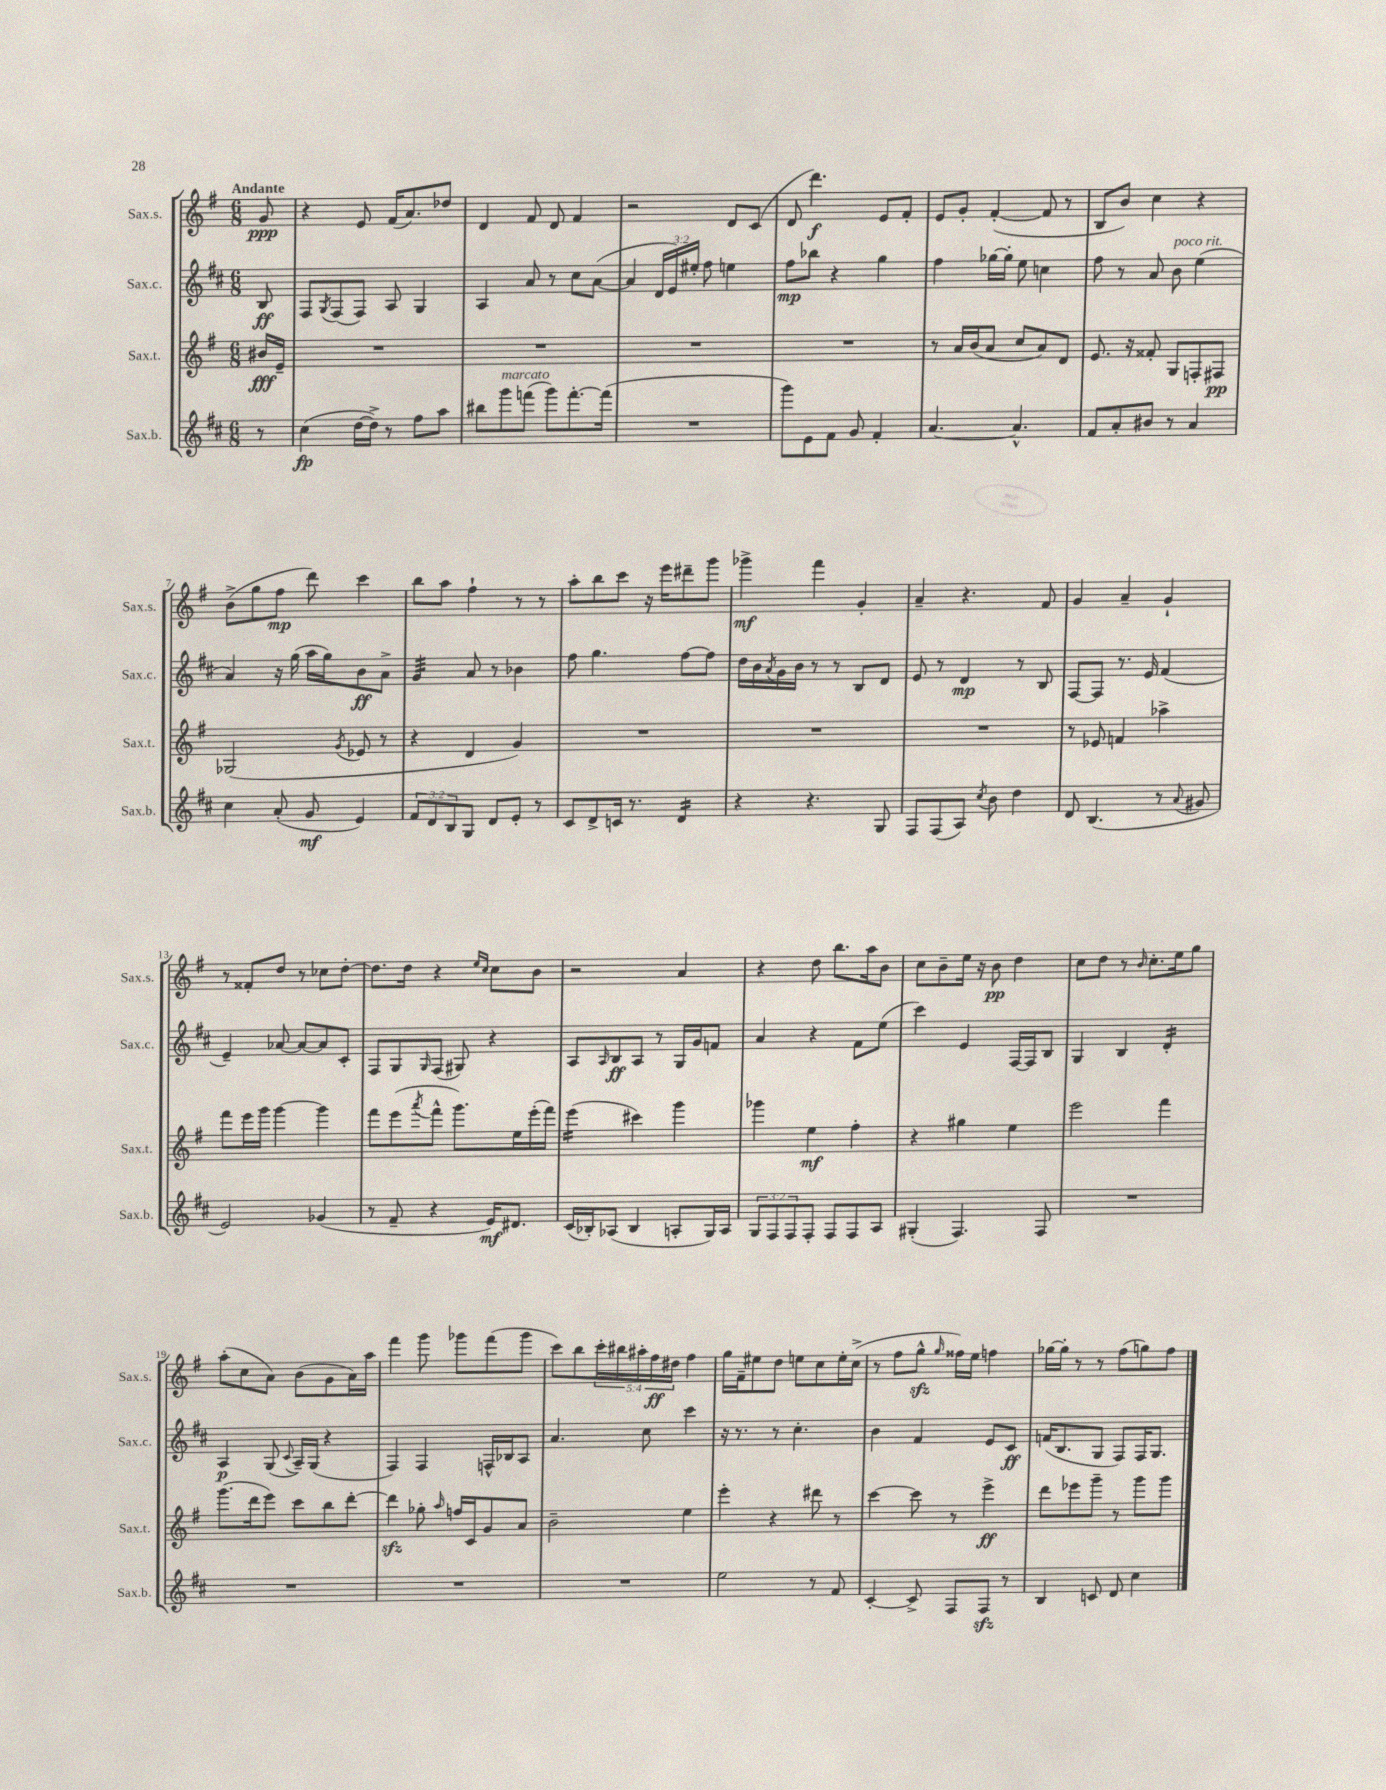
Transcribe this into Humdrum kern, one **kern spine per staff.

**kern	**kern	**kern	**kern
*staff4	*staff3	*staff2	*staff1
*clefG2	*clefG2	*clefG2	*clefG2
*k[f#c#]	*k[f#]	*k[f#c#]	*k[f#]
*M6/8	*M6/8	*M6/8	*M6/8
8r	16b#/LL	8B/	8g/
.	16e~/JJ	.	.
=	=	=	=
(4cc#\	2.r	8F#/L	4r
.	.	8qG/	.
.	.	(8F#/	.
[16dd\LL	.	8F#/J)	8e/
16dd^\]JJ)	.	.	.
8r	.	8A/	(16f#/LK
.	.	.	8.a/)
8ff#\L	.	4G/	.
8aa\J	.	.	8dd-/J
=	=	=	=
8bb#\L	2.r	4A/	4d/
8ggg\	.	.	.
(8fff\J	.	8a/	8f#/
8ggg\L)	.	8r	8d/
[8.fff'\	.	8cc#\L	4f#/
.	.	([8a\J	.
(16fff\]Jk	.	.	.
=	=	=	=
2.r	2.r	4a/]	2r
.	.	24d/LL	.
.	.	24e/)	.
.	.	24ee#'/JJ	.
.	.	8ff#\	.
.	.	4ee\	8d/L
.	.	.	(8c/J
=	=	=	=
8ggg\L)	2.r	8ff#\L	8d/
8e\	.	8bb-\J	4.ddd\)
8f#\J	.	4r	.
8g/	.	.	.
4f#'/	.	4gg\	8e/L
.	.	.	8f#'/J
=	=	=	=
[4.a/	8r	4ff#\	8e/L
.	16a/LL	.	8g'/J
.	(16b/J	.	.
.	8a/J	[16gg-\LL	([4f#'/
.	.	16gg-'\]JJ	.
4.a^^/]	8cc/L	8ee\	.
.	8a/)	4cc\	8f#/]
.	8d/J	.	8r
=	=	=	=
8f#/L	8.e/	8ff#\	8B/L
8a'/	.	8r	8b/J)
.	16r	.	.
8b#/J	8f##'/	8a/	4cc\
8r	8G/L	8b\	.
4a/	8F'/	(4ee\	4r
.	8F#/J	.	.
=	=	=	=
4cc#\	(2G-/	4a/)	(8b^\L
.	.	.	8gg\
(8a'/	.	16r	8ff#\J
.	.	(16gg\	.
8g/	.	16aa\LL	8ddd\)
.	.	16gg\J)	.
.	8qg/	.	.
4e/)	8e-/	8b\	4ccc\
.	8r	8a^\J	.
=	=	=	=
12f#/L	4r	4g/	8bb\L
12d/	.	.	.
.	.	.	8aa\J
12B/	.	.	.
8G/J	4d/	8a/	4ff#`\
8d/L	.	8r	.
8e'/J	4g/)	4b-\	8r
8r	.	.	8r
=	=	=	=
8c#/L	2.r	8ff#\	8aa'\L
8d^/	.	4.gg\	8bb\
16c/Jk	.	.	8ccc\J
8.r	.	.	.
.	.	.	16r
.	.	.	16eee\LK
4d/	.	[8ff#\L	8ddd#~\
.	.	8ff#\]J	8ggg\J
=	=	=	=
4r	2.r	16dd\LL	4ggg-^\
.	.	16b\	.
.	.	8qa/	.
.	.	16g\	.
.	.	16b\JJ	.
4.r	.	8r	4fff#\
.	.	8r	.
.	.	8B/L	4g'/
8G/	.	8d/J	.
=	=	=	=
8F#/L	2.r	8e/	4a~/
(8F#/	.	8r	.
8A/J)	.	4d/	4.r
8qcc#/	.	.	.
8b\	.	.	.
4dd\	.	8r	.
.	.	8B/	8f#/
=	=	=	=
8d/	8r	[8F#/L	4g/
(4.B/	8e-/	8F#/]J	.
.	4f/	8.r	4a~/
.	.	16e/	.
8r	4aa-^\	(4f#/	4g`/
8qqa/	.	.	.
8g#/	.	.	.
=	=	=	=
2e/)	8fff#\L	4e~/)	8r
.	16eee\L	.	8f##'/L
.	16ggg\JJ	.	.
.	[4ggg\	[8a-/	8dd/J
.	.	8a-/_L	8r
(4g-/	4ggg\]	8a-/]	8cc-\L
.	.	8c#'/J	[8dd'\J
=	=	=	=
8r	8fff#\L	8F#/L	8.dd\]L
8f#~/	(8eee\	8G/	.
.	.	.	16dd\Jk
.	8qaaa/	16qqG/	.
4r	8fff#^^\J	(8F#/J	4r
.	8.ggg\L)	8G#/)	.
.	.	.	16qqee/LL
.	.	.	16qqcc/JJ
16e/LK)	.	4r	8cc\L
8.d#/J	16ee\L	.	.
.	(16eee'\	.	8b\J
.	16fff#\JJ)	.	.
=	=	=	=
(16c#/LL	(4eee\	8A/L	2r
16B-'/J)	.	.	.
.	.	16qqA/	.
(8A-/J	.	8B/	.
4B-/	4ccc#\)	8A/J	.
.	.	8r	.
8A'/L	4ggg\	16G/LL	4a/
.	.	16g/J	.
16G/L)	.	8f/J	.
16A/JJ	.	.	.
=	=	=	=
12G/L	4ggg-\	4a/	4r
12F#/	.	.	.
12F#/	.	.	.
8F#'/J	4ee\	4r	8dd\
8F#/L	.	.	8.bb\L
8F#/	4ff#'\	8f#\L	.
.	.	.	16aa\k
8A/J	.	(8ee\J	8b\J
=	=	=	=
(4G#'/	4r	4ccc#\)	8cc\L
.	.	.	8b~\
4.F#/)	4gg#\	4e/	16ee\Jk
.	.	.	16r
.	.	.	8b\
.	4ee\	[16F#/LL	4dd\
.	.	16F#/]J	.
8F#/	.	8B/J	.
=	=	=	=
2.r	2eee\	4G/	8cc\L
.	.	.	8dd\J
.	.	4B/	8r
.	.	.	16qqb/
.	.	.	8.cc'\L
.	4fff#\	4d'/	.
.	.	.	16ee\k
.	.	.	8gg\J
=	=	=	=
2.r	(8.ggg\L	4A/	(8aa'\L
.	.	.	8cc\
.	16ddd\k	.	.
.	8eee\J)	(8G/	8a\J)
.	.	8qqc#/	.
.	8ccc\L	16A~/LL)	(8b\L
.	.	(16G/JJ	.
.	8bb\	4r	8g\
.	[8ddd'\J	.	16a\L)
.	.	.	16aa\JJ
=	=	=	=
2.r	4ddd\]	4F#/)	4fff#\
.	8gg-'\	4F#/	8ggg\
.	16qqaa/	.	.
.	16ff/LL	.	8ggg-\L
.	16c/J	.	.
.	8g/	16F^^/LL	(8fff#\
.	.	16B-/J	.
.	8a/J	8A/J	8ggg-\J
=	=	=	=
2.r	2b~\	4.a/	8ccc\L)
.	.	.	8bb\
.	.	.	20ccc'\L
.	.	.	20bb#\
.	.	.	20aa#'\
.	.	8cc#\	.
.	.	.	20ff#\
.	.	.	20dd#\JJ
.	4ee\	4ccc#\	4ff#\
=	=	=	=
2ee\	4eee'\	16r	16gg\LL
.	.	8.r	16f#~\J
.	.	.	8ee#\
.	4r	8r	8dd\J
.	.	4.cc#'\	8ee\L
8r	8ddd#\	.	8cc\
8f#/	8r	.	16ee'\L
.	.	.	(16cc^\JJ
=	=	=	=
[4c#'/	[4ccc\	4b\	8r
.	.	.	8ff#\L
8c#^/]	8ccc\]	4f#/	8gg^^\J
.	.	.	16qqgg/
8F#/L	8r	.	16ff##\LL)
.	.	.	16ee\JJ
8F#/J	4eee^\	8e/L	4ff\
8r	.	8c#/J	.
=	=	=	=
4B/	8ddd\L	(16f/LK	[16gg-\LL
.	.	8.B/	16gg-'\]JJ
.	8eee-\	.	8r
8c/	8ggg~\J	8G/J	8r
8d/	8r	8F#/L)	(8ff#\L
4cc#\	8ggg\L	16F#/K	8gg\)
.	.	8.G/J	.
.	8ggg\J	.	8ff#\J
==	==	==	==
*-	*-	*-	*-
